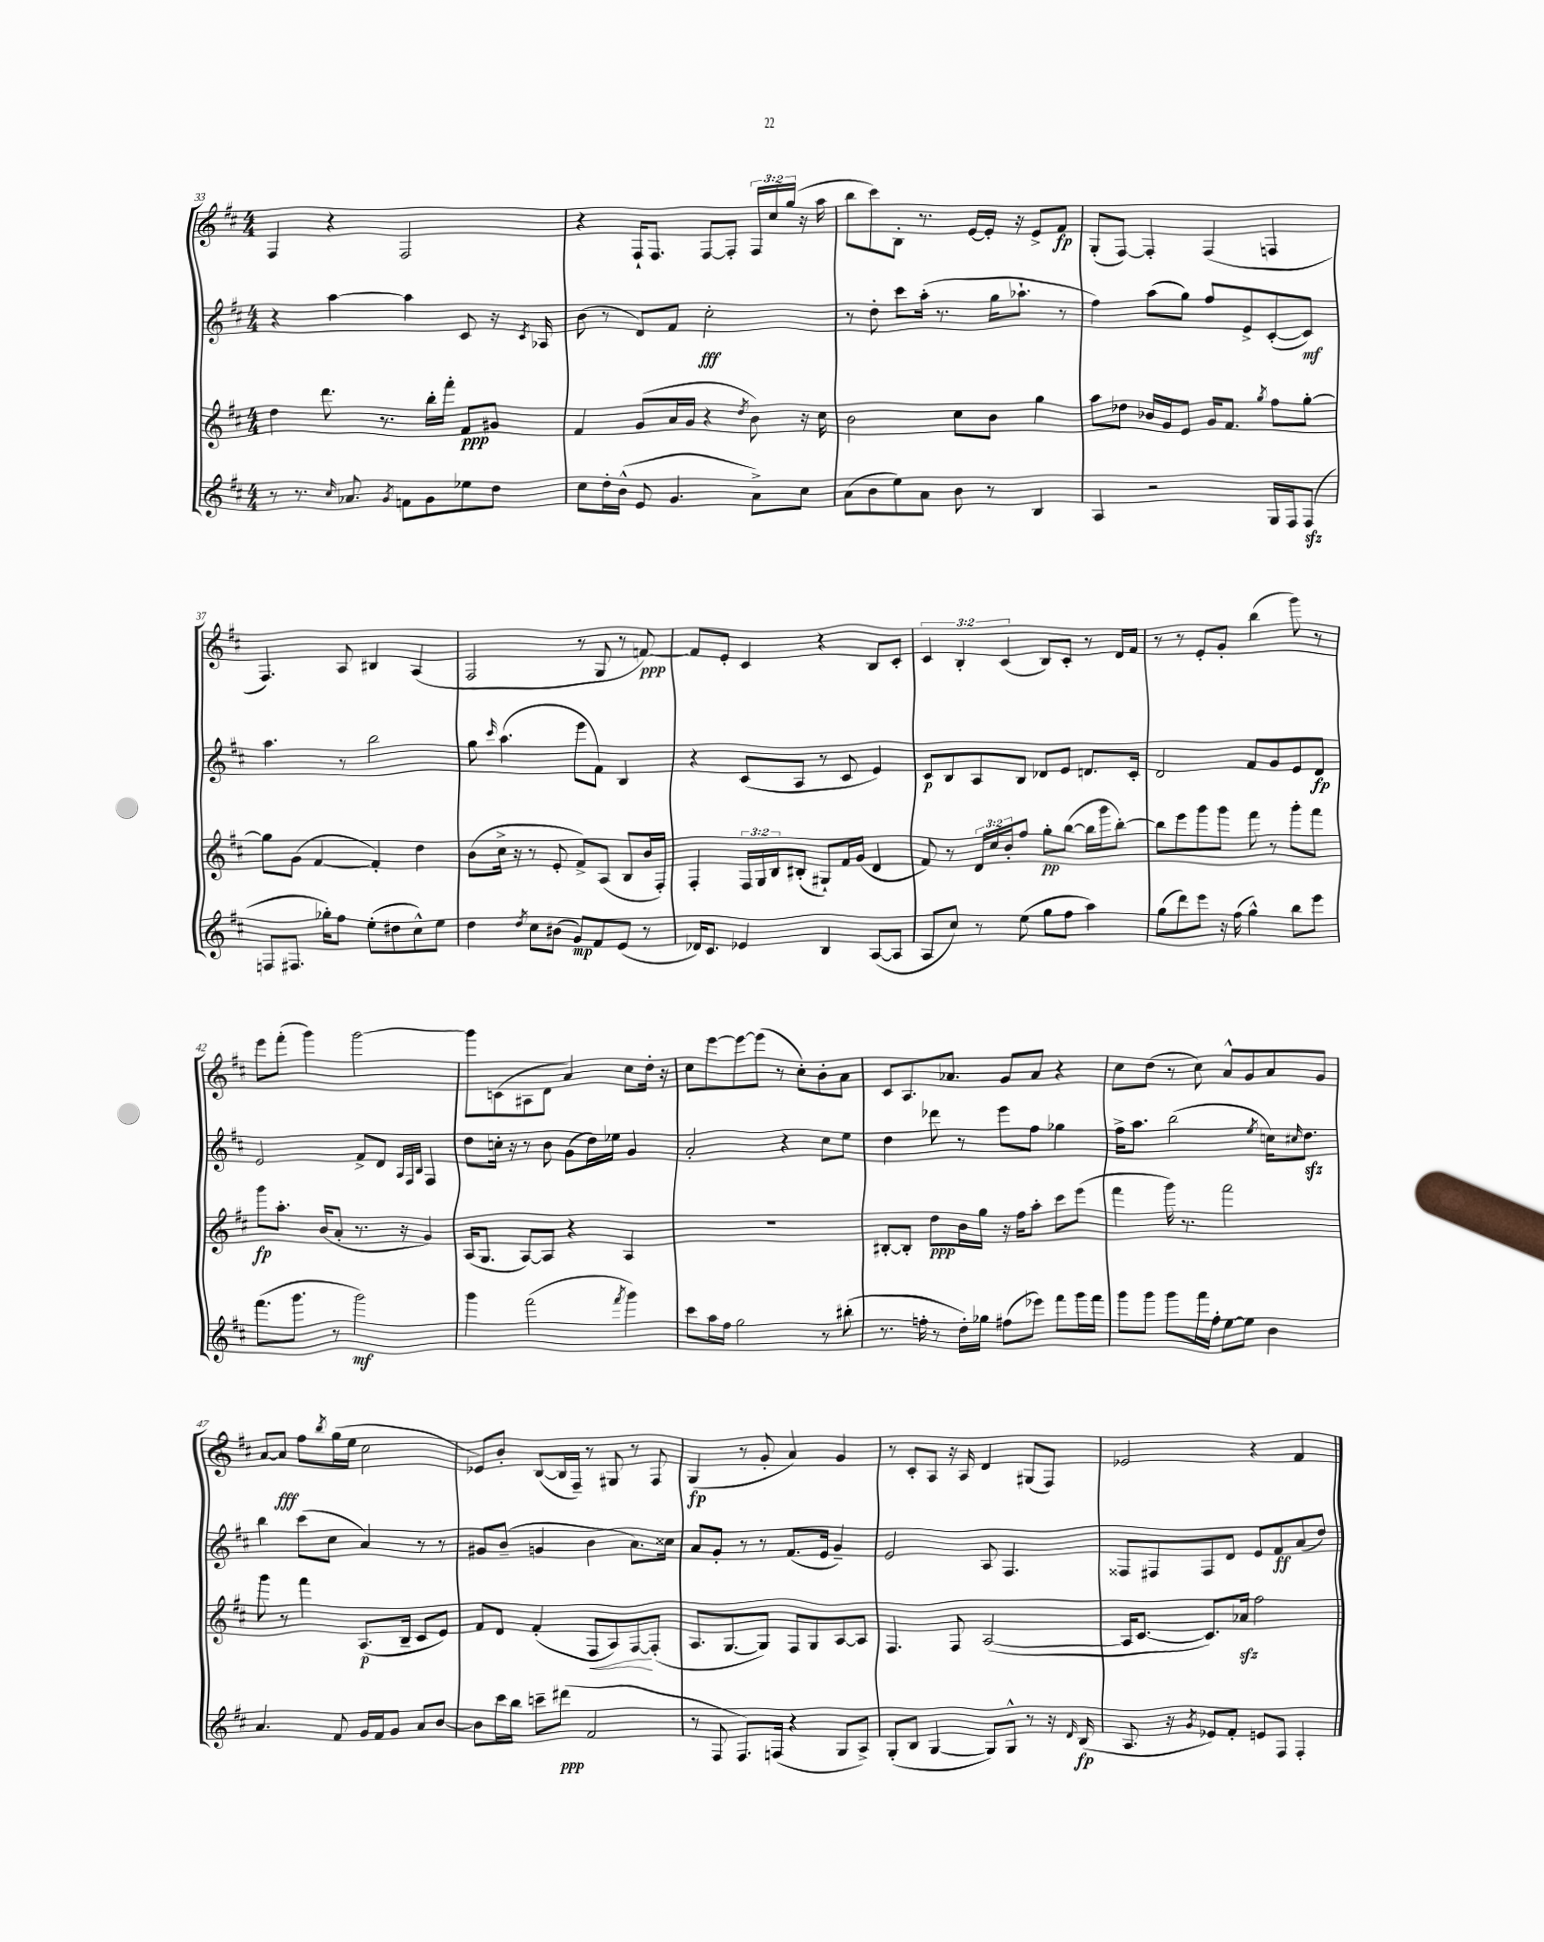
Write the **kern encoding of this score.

**kern	**dynam	**kern	**dynam	**kern	**dynam	**kern	**dynam
*part4	*part4	*part3	*part3	*part2	*part2	*part1	*part1
*staff4	*staff4	*staff3	*staff3	*staff2	*staff2	*staff1	*staff1
*clefG2	*	*clefG2	*	*clefG2	*	*clefG2	*
*k[f#c#]	*	*k[f#c#]	*	*k[f#c#]	*	*k[f#c#]	*
*M4/4	*	*M4/4	*	*M4/4	*	*M4/4	*
=33	=33	=33	=33	=33	=33	=33	=33
8r	.	4dd\	.	4r	.	4F#/	.
8.r	.	.	.	.	.	.	.
.	.	8.ddd\	.	[4aa\	.	4r	.
16qqcc#/	.	.	.	.	.	.	.
8.a-X/	.	.	.	.	.	.	.
.	.	8.r	.	.	.	.	.
8qg/	.	.	.	.	.	.	.
8fn\L	.	.	.	4aa\]	.	2F#/	.
8g\	.	16bb'\LL	.	.	.	.	.
.	.	16fff#'\JJ	.	.	.	.	.
8ee-X\	.	8f#/L	ppp	8c#/	.	.	.
8dd\J	.	8g#X/J	.	16r	.	.	.
.	.	.	.	8qc#/	.	.	.
.	.	.	.	16A-X/	.	.	.
=34	=34	=34	=34	=34	=34	=34	=34
8cc#\L	.	4f#/	.	(8b\	.	4r	.
16dd'\L	.	.	.	8r	.	.	.
(16b^^\JJ	.	.	.	.	.	.	.
8e/	.	(8g/L	.	8d/L)	.	16F#`/KL	.
.	.	.	.	.	.	8.F#/J	.
4.g/	.	16a/L	.	8f#/J	.	.	.
.	.	16g/JJ	.	.	.	.	.
.	.	4r	.	2cc#'\	fff	[8F#/L	.
.	.	.	.	.	.	8F#'/J]	.
.	.	8qdd/	.	.	.	.	.
8a^\L)	.	8b\)	.	.	.	24F#/LL	.
.	.	.	.	.	.	24cc#/	.
.	.	.	.	.	.	(24gg/JJ	.
8cc#\J	.	16r	.	.	.	16r	.
.	.	16cc#\	.	.	.	16aa\	.
=35	=35	=35	=35	=35	=35	=35	=35
(8a\L	.	2b\	.	8r	.	8bb\L	.
8b\	.	.	.	8dd'\	.	8ccc#\)	.
8ee\)	.	.	.	8ccc#\L	.	8B'\J	.
8a\J	.	.	.	(16aa'\Jk	.	8.r	.
.	.	.	.	8.r	.	.	.
8b\	.	8cc#\L	.	.	.	.	.
.	.	.	.	.	.	[16e/LL	.
8r	.	8b\J	.	16gg\KL	.	16e'/JJ]	.
.	.	.	.	8.aa-X`\J	.	16r	.
4B/	.	4gg\	.	.	.	8e^/L	.
.	.	.	.	8r	.	8f#/J	fp
=36	=36	=36	=36	=36	=36	=36	=36
4A/	.	8aa\L	.	4ff#\)	.	(8G'/L	.
.	.	8dd-X\J	.	.	.	[8F#/J)	.
2r	.	16b-X/LL	.	(8aa\L	.	4F#'/]	.
.	.	16g/J	.	.	.	.	.
.	.	8e/J	.	8gg\J)	.	.	.
.	.	16g/KL	.	8ff#/L	.	(4F#/	.
.	.	8.f#/J	.	.	.	.	.
.	.	.	.	8e^/	.	.	.
.	.	8qgg/	.	.	.	.	.
16G/LL	.	8ff#\L	.	([8c#'/	.	4Fn/	.
16F#/J	.	.	.	.	.	.	.
(8F#zz/J	.	[8gg'\J	.	8c#/J])	mf	.	.
!!LO:LB:g=z
=37	=37	=37	=37	=37	=37	=37	=37
8Fn/L	.	8gg\L]	.	4.aa\	.	4.F#/)	.
8.F#X/J	.	(8g\J	.	.	.	.	.
.	.	[4f#/	.	.	.	.	.
16gg-X'\KL)	.	.	.	.	.	.	.
8ff#\J	.	.	.	8r	.	8A/	.
(8ee'\L	.	4f#'/])	.	2bb\	.	4B#X/	.
8dd#X\	.	.	.	.	.	.	.
8cc#^^\)	.	4dd\	.	.	.	(4A/	.
8ee\J	.	.	.	.	.	.	.
=38	=38	=38	=38	=38	=38	=38	=38
4dd\	.	(8b\L	.	8gg\	.	2F#/	.
.	.	.	.	16qqccc#/	.	.	.
.	.	16cc#^\Jk	.	(4.aa\	.	.	.
.	.	16r	.	.	.	.	.
8qdd/	.	.	.	.	.	.	.
8cc#\L	.	8r	.	.	.	.	.
(8b#X\J	.	8e'/	.	.	.	.	.
8g/L)	mp	8f#^/L)	.	8eee\L	.	8r	.
8f#/	.	(8A/J	.	8f#\J)	.	8G/	.
(8e/J	.	8B/L	.	4B/	.	8r	.
8r	.	16b/L	.	.	.	[8fn/)	ppp
.	.	16F#'/JJ)	.	.	.	.	.
=39	=39	=39	=39	=39	=39	=39	=39
16d-X/KL)	.	4F#'/	.	4r	.	8f/L]	.
8.c#/J	.	.	.	.	.	.	.
.	.	.	.	.	.	8e'/J	.
4e-X/	.	24F#/LL	.	(8c#/L	.	4c#/	.
.	.	24G/	.	.	.	.	.
.	.	24B/J	.	.	.	.	.
.	.	(8B#X'/J	.	8A/J	.	.	.
4B/	.	8G#X`/L)	.	8r	.	4r	.
.	.	16f#/L	.	8c#/	.	.	.
.	.	(16g/JJ	.	.	.	.	.
([8A/L	.	4d/	.	4e/)	.	8B/L	.
8A/J]	.	.	.	.	.	8c#'/J	.
=40	=40	=40	=40	=40	=40	=40	=40
8A/L	.	8f#/)	.	8c#/L	p	6c#/	.
8cc#/J)	.	8r	.	8B/	.	.	.
.	.	.	.	.	.	6B'/	.
8r	.	24d/LL	.	8A/	.	.	.
.	.	24cc#/	.	.	.	.	.
.	.	24b'/J	.	.	.	(6c#/	.
(8ee\	.	8ff#/J	.	8B/J	.	.	.
8gg\L	.	8gg'\L	pp	8d-X/L	.	8B/L)	.
8ff#\J	.	([8bb\J	.	8e/J	.	8c#'/J	.
4aa\)	.	16bb\LL]	.	8.dn/L	.	8r	.
.	.	16ggg\J	.	.	.	.	.
.	.	[8bb'\J)	.	.	.	16d/LL	.
.	.	.	.	16c#'/Jk	.	16f#/JJ	.
=41	=41	=41	=41	=41	=41	=41	=41
(8gg\L	.	8bb\L]	.	2d/	.	8r	.
8ddd\)	.	8eee\	.	.	.	8r	.
8eee\J	.	8ggg\	.	.	.	8e'/L	.
16r	.	8ggg\J	.	.	.	8g'/J	.
(16ff#\	.	.	.	.	.	.	.
4gg^^\)	.	8fff#\	.	8f#/L	.	(4bb\	.
.	.	8r	.	8g/	.	.	.
8bb\L	.	8ggg'\L	.	8e/	.	8ggg\)	.
8eee\J	.	8fff#\J	.	8d/J	fp	8r	.
!!LO:LB:g=z
=42	=42	=42	=42	=42	=42	=42	=42
(8.fff#\L	.	8ggg\L	fp	2e/	.	8eee\L	.
.	.	8.aa'\J	.	.	.	(8fff#'\J	.
8.ggg\J	.	.	.	.	.	.	.
.	.	.	.	.	.	4ggg\)	.
.	.	(16b/KL	.	.	.	.	.
8r	.	8a'/J	.	.	.	.	.
2ggg\)	mf	8.r	.	8f#^/L	.	[2ggg\	.
.	.	.	.	8d/J	.	.	.
.	.	16r	.	.	.	.	.
.	.	.	.	32qqA/LLL	.	.	.
.	.	.	.	32qqF#/	.	.	.
.	.	.	.	32qqB/JJJ	.	.	.
.	.	4g/)	.	4F#/	.	.	.
=43	=43	=43	=43	=43	=43	=43	=43
4ggg\	.	(16A/KL	.	8dd\L	.	8ggg\L]	.
.	.	8.G/J	.	.	.	.	.
.	.	.	.	16ccn'\Jk	.	(8cn\	.
.	.	.	.	16r	.	.	.
(2fff#\	.	[8A/L)	.	8r	.	8A#X\	.
.	.	8A/J]	.	8b\	.	8d\J	.
.	.	4r	.	(8g\L	.	4a/)	.
.	.	.	.	16dd\L)	.	.	.
.	.	.	.	16ee-X\JJ	.	.	.
8qfff#/	.	.	.	.	.	.	.
4ggg\)	.	4A/	.	4g/	.	8cc#\L	.
.	.	.	.	.	.	16dd'\Jk	.
.	.	.	.	.	.	16r	.
=44	=44	=44	=44	=44	=44	=44	=44
8ccc#\L	.	1r	.	2a'/	.	8cc#\L	.
16aa\L	.	.	.	.	.	[8eee\	.
16ff#\JJ	.	.	.	.	.	.	.
2gg\	.	.	.	.	.	8eee\_	.
.	.	.	.	.	.	(8eee\J]	.
.	.	.	.	4r	.	8r	.
.	.	.	.	.	.	8cc#'\L)	.
8r	.	.	.	8cc#\L	.	8b'\	.
(8bb#X'\	.	.	.	8ee\J	.	8a\J	.
=45	=45	=45	=45	=45	=45	=45	=45
8.r	.	[8B#X'/L	.	4dd\	.	8c#/L	.
.	.	8B#'/J]	.	.	.	8.A/	.
16ffn'\	.	.	.	.	.	.	.
8r	.	8dd\L	ppp	8ddd-X\	.	.	.
.	.	.	.	.	.	8.a-X/J	.
16dd'\LL)	.	16b\L	.	8r	.	.	.
16gg-X\JJ	.	16gg\JJ	.	.	.	.	.
(8ff#X\L	.	16r	.	8eee\L	.	8g/L	.
.	.	16ff#\KL	.	.	.	.	.
8eee-X\J)	.	8aa'\J	.	8ff#\J	.	8a-/J	.
8fff#\L	.	8ccc#\L	.	4gg-X\	.	4r	.
16ggg\L	.	(8eee\J	.	.	.	.	.
16fff#\JJ	.	.	.	.	.	.	.
=46	=46	=46	=46	=46	=46	=46	=46
8ggg\L	.	4fff#\	.	16ff#^\KL	.	8cc#\L	.
.	.	.	.	8.aa\J	.	.	.
8ggg\J	.	.	.	.	.	(8dd\J	.
8ggg\L	.	16ggg\)	.	(2bb\	.	8r	.
.	.	8.r	.	.	.	.	.
16fff#\L	.	.	.	.	.	8cc#\)	.
16ff#'\JJ	.	.	.	.	.	.	.
[8ee\L	.	2fff#\	.	.	.	8a^^/L	.
8ee\J]	.	.	.	.	.	8g/	.
.	.	.	.	8qee/	.	.	.
4b\	.	.	.	16ccn\KL)	.	8a/	.
.	.	.	.	16qqcc#X/	.	.	.
.	.	.	.	8.ddzz\J	.	.	.
.	.	.	.	.	.	8g/J	.
!!LO:LB:g=z
=47	=47	=47	=47	=47	=47	=47	=47
4.a/	.	8ggg\	.	4bb\	.	[8a/L	.
.	.	8r	.	.	.	8a/J]	fff
.	.	4fff#\	.	(8ccc#\L	.	8ff#\L	.
.	.	.	.	.	.	8qbb/	.
8f#/	.	.	.	8cc#\J	.	(16gg\L	.
.	.	.	.	.	.	16ee\JJ	.
16g/LL	.	(8.A/L	p	4a/)	.	2cc#\	.
16f#/J	.	.	.	.	.	.	.
8g/J	.	.	.	.	.	.	.
.	.	16B~/Jk	.	.	.	.	.
8a/L	.	8c#/L	.	8r	.	.	.
[8b/J	.	8e/J)	.	8r	.	.	.
=48	=48	=48	=48	=48	=48	=48	=48
8b\L]	.	8f#/L	.	8g#X/L	.	8e-X/L)	.
16ccc#\L	.	8d/J	.	(8b~/J	.	8b'/J	.
16bb\JJ	.	.	.	.	.	.	.
8cccn~\L	.	(4f#'/	.	4gn/	.	([8B/L	.
(8ddd#X\J	ppp	.	.	.	.	16B/L]	.
.	.	.	.	.	.	16F#~/JJ)	.
!	!	!	!LO:HP:b	!	!	!	!
2f#/	.	8F#/L	<	4b\	.	8r	.
.	.	8A/)	.	.	.	8G#X/	.
.	.	[8F#/	.	8.a\L)	.	8r	.
.	.	(8F#'/J]	[	.	.	8F#/	.
.	.	.	.	16cc##X\Jk	.	.	.
=49	=49	=49	=49	=49	=49	=49	=49
8r	.	8.A/L	.	8a/L	.	(4G/	fp
8F#/	.	.	.	8g'/J	.	.	.
.	.	[8.G/	.	.	.	.	.
8.F#/L)	.	.	.	8r	.	8r	.
.	.	8G/J])	.	8r	.	8g'/	.
(16Fn/Jk	.	.	.	.	.	.	.
4r	.	8F#/L	.	(8.f#/L	.	4a/)	.
.	.	8G/	.	.	.	.	.
.	.	.	.	16e/Jk	.	.	.
8G/L	.	[8A/	.	4g~/)	.	4g/	.
8A^/J)	.	8A/J]	.	.	.	.	.
=50	=50	=50	=50	=50	=50	=50	=50
(8G'/L	.	4.F#/	.	2e/	.	8r	.
8B/J	.	.	.	.	.	8c#'/L	.
[4G/	.	.	.	.	.	8A/J	.
.	.	8F#/	.	.	.	16r	.
.	.	.	.	.	.	16A/	.
8G/L])	.	([2A/	.	8A/	.	4d/	.
8G^^/J	.	.	.	4.F#/	.	.	.
8r	.	.	.	.	.	(8G#X/L	.
16r	.	.	.	.	.	8F#/J)	.
16qqd/	.	.	.	.	.	.	.
(16B/	fp	.	.	.	.	.	.
=51	=51	=51	=51	=51	=51	=51	=51
8.A/	.	16A/KL]	.	8F##X/L	.	2e-X/	.
.	.	[8.c#/J	.	.	.	.	.
.	.	.	.	8F#X/	.	.	.
16r	.	.	.	.	.	.	.
8qg/	.	.	.	.	.	.	.
8e-X/L)	.	8.c#/L])	.	8F#/	.	.	.
8f#'/J	.	.	.	8d/J	.	.	.
.	.	16a-Xzz/Jk	.	.	.	.	.
8en/L	.	2ff#\	.	8e/L	.	4r	.
8F#/J	.	.	.	8f#/	ff	.	.
4F#'/	.	.	.	(8a/	.	4f#/	.
.	.	.	.	8dd/J)	.	.	.
==	==	==	==	==	==	==	==
*-	*-	*-	*-	*-	*-	*-	*-
